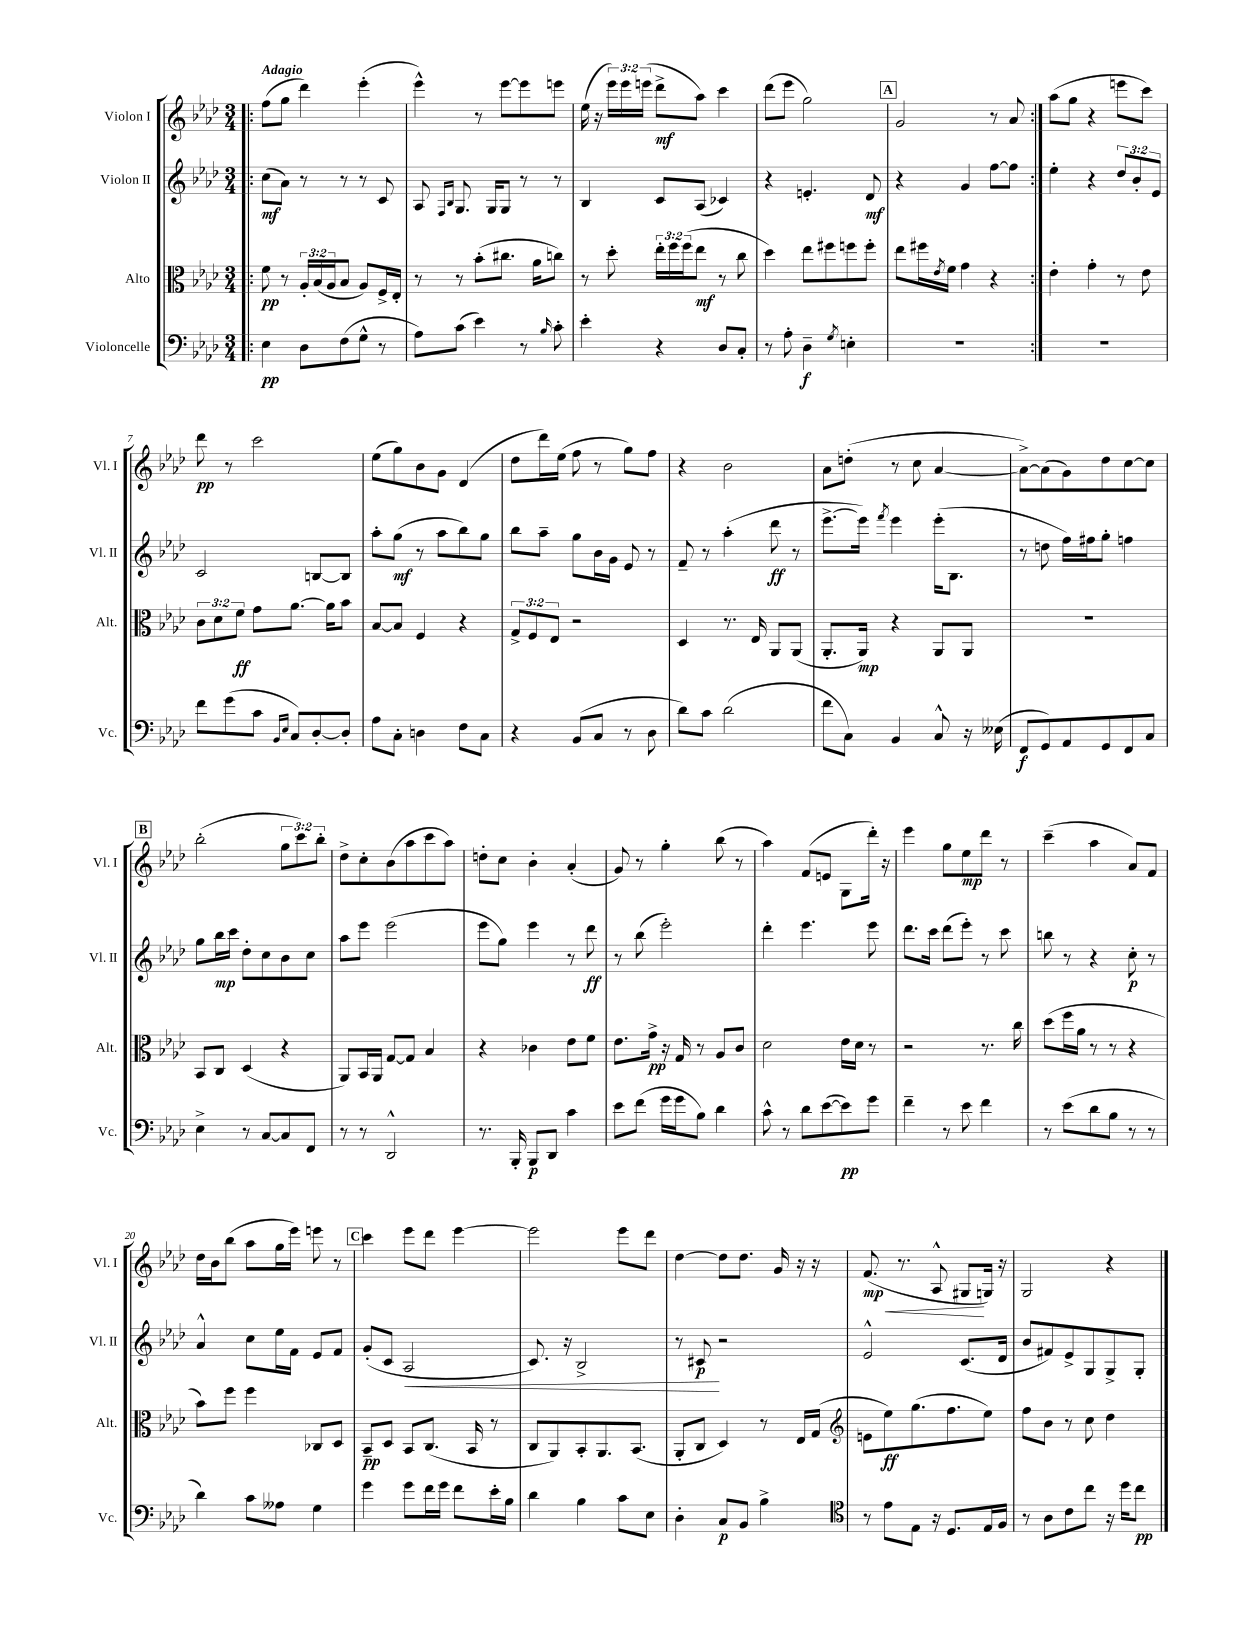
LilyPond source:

<<
\new StaffGroup <<
\new Staff = "s0" \with { instrumentName = "Violon I" shortInstrumentName = "Vl. I" } {
    \clef treble \key aes \major \numericTimeSignature \time 3/4 \override Staff.TupletNumber.text = #tuplet-number::calc-fraction-text \tempo "Adagio"
    \repeat volta 2 { \bar ".|:" f''8( g''8 des'''4) ees'''4-.( |
    ees'''4-^) r8 ees'''8~ ees'''8 e'''8 |
    ees''16( r16 \tuplet 3/2 { ees'''16) ees'''16 e'''16( } des'''8->\mf aes''8) c'''4 |
    des'''8( ees'''8 g''2) |
    \mark \markup { \box "A" } g'2 r8 aes'8 | }
    aes''8( g''8 r4 e'''8 c'''8) |
    des'''8\pp r8 c'''2 |
    ees''8( g''8) bes'8 g'8 des'4( |
    des''8 des'''16) ees''16( f''8 r8 g''8) f''8 |
    r4 bes'2 |
    aes'8 d''8-.( r8 c''8 aes'4~ |
    aes'8~->) aes'8( g'8) des''8 c''8~ c''8 |
    \mark \markup { \box "B" } bes''2-.( \tuplet 3/2 { g''8 c'''8) bes''8-. } |
    des''8-> c''8-. bes'8( aes''8 c'''8 aes''8) |
    d''8-. c''8 bes'4-. aes'4-.( |
    g'8) r8 g''4-. bes''8( r8 |
    aes''4) f'8( e'8 g8 des'''16-.) r16 |
    ees'''4 g''8 ees''8\mp des'''8 r8 |
    c'''4--( aes''4 aes'8) f'8 |
    des''16 bes'16 bes''8( aes''8 g''16 ees'''16) e'''8 r8 |
    \mark \markup { \box "C" } c'''4 ees'''8 des'''8 ees'''4~ |
    ees'''2 ees'''8 des'''8 |
    des''4~ des''8 des''8. g'16 r16 r16 |
    f'8.\mp\<( r8. aes8-^ gis8\! g16) r16 |
    g2 r4 \bar "|." |
}
\new Staff = "s1" \with { instrumentName = "Violon II" shortInstrumentName = "Vl. II" } {
    \clef treble \key aes \major \numericTimeSignature \time 3/4 \override Staff.TupletNumber.text = #tuplet-number::calc-fraction-text
    \repeat volta 2 { \bar ".|:" c''8\mf( aes'8) r8 r8 r8 c'8 |
    aes8 \grace { f16 bes16 } g8. g16 g8 r8 r8 |
    bes4 c'8 aes8( ces'4) |
    r4 e'4.-. des'8\mf |
    \mark \markup { \box "A" } r4 g'4 f''8~ f''8 | }
    ees''4-. r4 \tuplet 3/2 { des''8 bes'8-. ees'8 } |
    c'2 b8~ b8 |
    aes''8-. g''8\mf( r8 aes''8 bes''8) g''8 |
    bes''8 aes''8-- g''8 bes'16 g'16 ees'8 r8 |
    f'8-- r8 aes''4-.( des'''8\ff r8 |
    ees'''8.~-> ees'''16) \acciaccatura { f'''8 } ees'''4 ees'''16-.( bes8. |
    r8 d''8 f''16) fis''16 g''8-. f''4 |
    \mark \markup { \box "B" } g''8 bes''16\mp c'''16 des''8-. c''8 bes'8 c''8 |
    aes''8 ees'''8 ees'''2( |
    ees'''8 g''8) ees'''4 r8 des'''8\ff |
    r8 bes''8( ees'''2-.) |
    des'''4-. ees'''4. ees'''8 |
    des'''8. c'''16 des'''8( ees'''8-.) r8 c'''8 |
    b''8 r8 r4 c''8-.\p r8 |
    aes'4-^ c''8 ees''16 f'16 ees'8 f'8 |
    \mark \markup { \box "C" } g'8-.( c'8 aes2\< |
    c'8.) r16 bes2-> |
    r8 cis'8\p\! r2 |
    ees'2-^ c'8.( des'16 |
    bes'8 fis'8) ees'8-> g8 g8-> g8-. \bar "|." |
}
\new Staff = "s2" \with { instrumentName = "Alto" shortInstrumentName = "Alt." } {
    \clef alto \key aes \major \numericTimeSignature \time 3/4 \override Staff.TupletNumber.text = #tuplet-number::calc-fraction-text
    \repeat volta 2 { \bar ".|:" f'8\pp r8 \tuplet 3/2 { aes16-. bes16( aes16 } bes8 aes8) f16-> ees16-. |
    r8 r8 bes'8-.( cis''8. aes'16 c''8) |
    r8 des''8-. \tuplet 3/2 { ees''16-. f''16 f''16( } ees''8\mf r8 c''8 |
    des''4) ees''8 fis''8 f''8 f''8-. |
    \mark \markup { \box "A" } ees''8 fis''16 \acciaccatura { ees'8 } f'16 g'4 r4 | }
    ees'4-. g'4-. r8 ees'8 |
    \tuplet 3/2 { c'8 des'8 f'8\ff } g'8 aes'8.~ aes'16 bes'8 |
    bes8~ bes8 f4 r4 |
    \tuplet 3/2 { g8-> f8 ees8 } r2 |
    des4 r8. ees16 aes,8 aes,8( |
    aes,8.-. aes,16\mp) r4 aes,8 aes,8 |
    R2. |
    \mark \markup { \box "B" } bes,8 c8 des4( r4 |
    aes,8) bes,16 aes,16 g8~ g8 bes4 |
    r4 ces'4 ees'8 f'8 |
    ees'8. g'16->\pp r16 g16 r8 aes8 c'8 |
    des'2 ees'16 des'16 r8 |
    r2 r8. c''16 |
    des''8( f''16 aes'16 r8 r8 r4 |
    bes'8) f''8 f''4 ces8 des8 |
    \mark \markup { \box "C" } bes,8--\pp des8 bes,8 c8.( bes,16 r8 |
    c8 aes,8) bes,8-. aes,8. bes,8.( |
    aes,8-. c8 des4) r8 ees16 g16( |
    \clef treble e'8 ees''8\ff) g''8.( f''8. ees''8) |
    f''8 bes'8 r8 c''8 des''4 \bar "|." |
}
\new Staff = "s3" \with { instrumentName = "Violoncelle" shortInstrumentName = "Vc." } {
    \clef bass \key aes \major \numericTimeSignature \time 3/4
    \repeat volta 2 { \bar ".|:" ees4\pp des8 f8( g8-^ r8 |
    aes8) c'8( ees'4) r8 \grace { bes16 } c'8-. |
    ees'4-. r4 des8 c8-. |
    r8 aes8-. des4--\f \acciaccatura { g8 } e4-. |
    \mark \markup { \box "A" } R2. | }
    R2. |
    f'8 g'8( c'8 \grace { bes,16 ees16 } c8) des8~-. des8-. |
    aes8 c8-. d4 f8 c8 |
    r4 bes,8( c8 r8 des8 |
    des'8) c'8 des'2( |
    f'8 c8) bes,4 c8-^ r16 eeses16( |
    f,8\f g,8) aes,8 g,8 f,8 c8 |
    \mark \markup { \box "B" } ees4-> r8 c8~ c8 f,8 |
    r8 r8 des,2-^ |
    r8. bes,,16-. bes,,8\p des,8 c'4 |
    ees'8 f'8( g'16 g'16 bes8) des'4 |
    c'8-^ r8 des'8 ees'8~( ees'8\pp) g'8 |
    f'4-- r8 ees'8 f'4 |
    r8 ees'8( des'8 bes8 r8 r8 |
    des'4) c'8 aeses8 g4 |
    \mark \markup { \box "C" } g'4 g'8 f'16 g'16 f'8 ees'16-. bes16 |
    des'4 bes4 c'8 ees8 |
    des4-. c8\p bes,8 bes4-> |
    \clef tenor r8 ees'8 ees8 r16 des8. ees16 f16 |
    r8 aes8 c'8 c''8 r16 des''16 c''8\pp \bar "|." |
}
>>
>>
